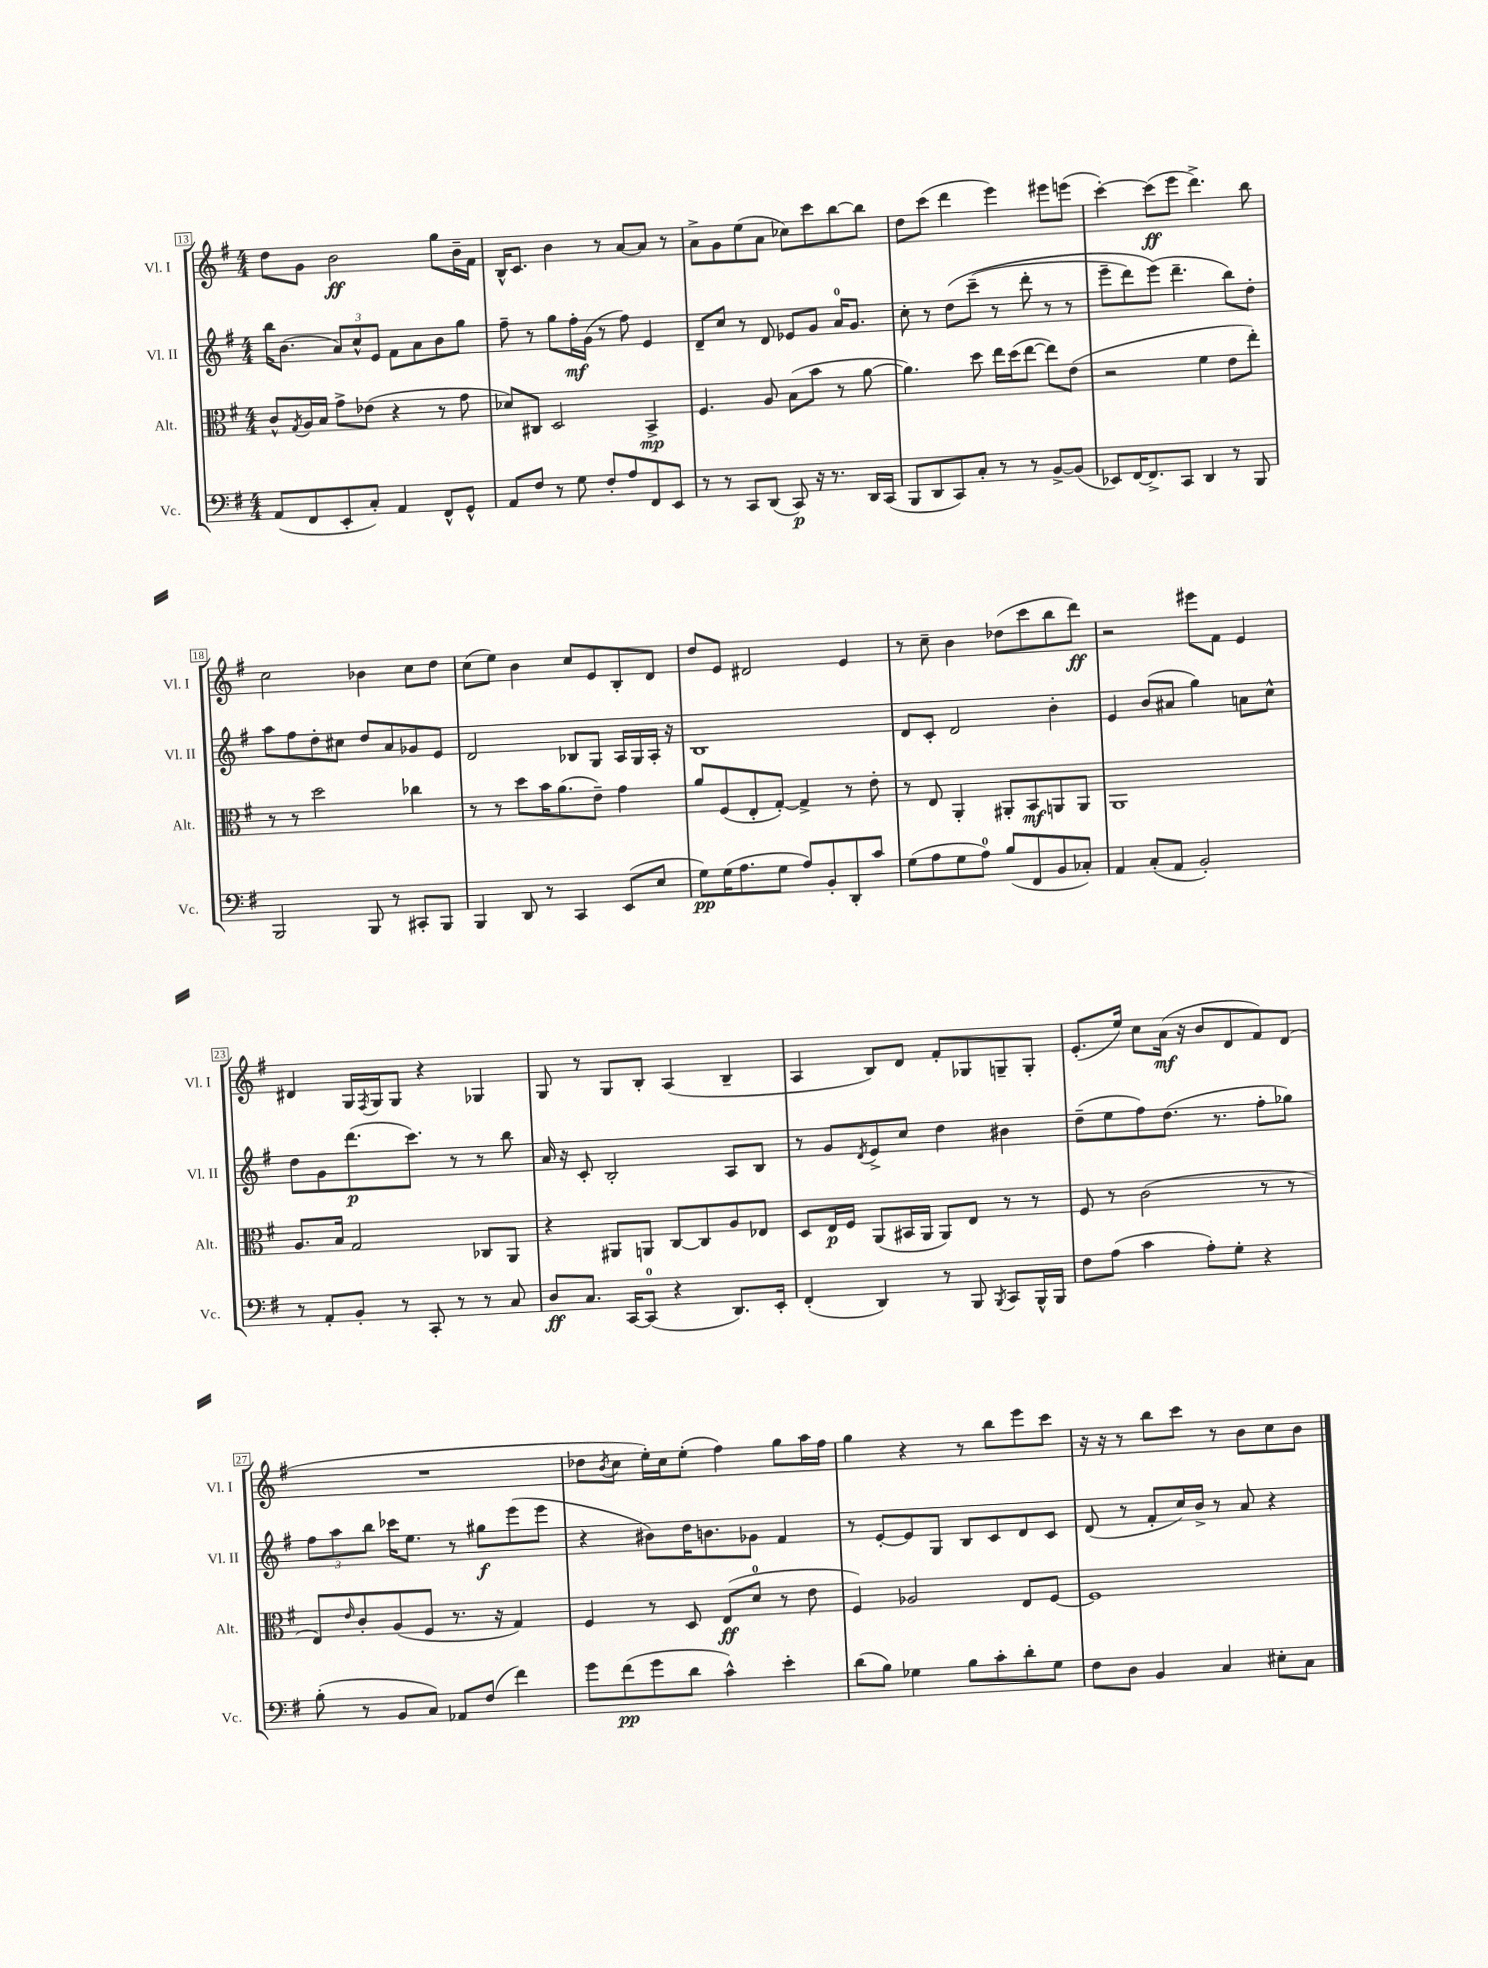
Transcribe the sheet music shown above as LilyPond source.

<<
\new StaffGroup <<
\new Staff = "s0" \with { instrumentName = "Vl. I" shortInstrumentName = "Vl. I" } {
    \clef treble \key g \major \numericTimeSignature \time 4/4
    d''8 g'8 b'2\ff g''8 b'16-- fis'16 |
    b16-^ c'8. b'4 r8 a'8~ a'8 r8 |
    a'8-> g'8 e''8( a'8 ces''8) c'''8 b''8~ b''8 |
    d''8 c'''8( d'''4 e'''4) eis'''8 e'''8( |
    c'''4~-.) c'''8\ff( e'''8 d'''4.->) b''8 |
    c''2 bes'4 c''8 d''8 |
    c''8( e''8) b'4 c''8 e'8 b8-. d'8 |
    d''8 e'8 dis'2 e'4 |
    r8 c''8-- b'4 des''8( c'''8 b''8 d'''8\ff) |
    r2 eis'''8 fis'8 e'4 |
    dis'4 g16 \acciaccatura { fis8 } g16 g8 r4 ges4 |
    g8 r8 g8 b8-. a4( b4-- |
    a4 b8) d'8 fis'8-. ges8 g8-- g8-. |
    e'8.-.( e''16) c''8 a'16\mf( r16 b'8 d'8 fis'8) d'8( |
    R1 |
    des''8 \acciaccatura { b'8 } c''8 e''16-.) c''16 e''8-.( fis''4) g''8 a''16 fis''16 |
    g''4 r4 r8 b''8 e'''8 c'''8 |
    r16 r16 r8 b''8 c'''8 r8 b'8 c''8 b'8 \bar "|." |
}
\new Staff = "s1" \with { instrumentName = "Vl. II" shortInstrumentName = "Vl. II" } {
    \clef treble \key g \major \numericTimeSignature \time 4/4
    b''16 b'8.( \tuplet 3/2 { a'8) c''8-^ e'8 } fis'8 a'8 b'8 g''8 |
    fis''8-- r8 g''8 fis''16-.\mf g'16( r8 fis''8) e'4 |
    d'8-- c''8 r8 d'8 ees'8 g'8 a'16-0 g'8. |
    c''8-. r8 d''8\( c'''8--( r8 d'''8-. r8 r8 |
    e'''8-- d'''8) e'''8(\) d'''4.-- b''8) d''8-. |
    a''8 fis''8 d''8-. cis''8 d''8 a'8 ges'8 e'8 |
    d'2 bes8 g8 a16 g16 a16-. r16 |
    b1 |
    d'8 c'8-. d'2 b'4-. |
    e'4 b'8( ais'8 g''4) a'8 c''8-^ |
    d''8 g'8 d'''8.\p( c'''8.) r8 r8 b''8 |
    a'16 r16 c'8-. b2-. a8 b8 |
    r8 g'8 \acciaccatura { d'8 } e'8-> c''8 d''4 bis'4 |
    d''8--( e''8 fis''8) d''8.( r8. fis''8-. ges''8) |
    \tuplet 3/2 { fis''8 a''8 b''8 } ces'''16 e''8. r8 gis''8\f e'''8( e'''8 |
    r4 bis'8) d''16 b'8. ges'8 fis'4 |
    r8 e'8~-. e'8 g8 b8 c'8 d'8 c'8 |
    d'8( r8 fis'8-. c''16) b'16-> r8 a'8 r4 \bar "|." |
}
\new Staff = "s2" \with { instrumentName = "Alt." shortInstrumentName = "Alt." } {
    \clef alto \key g \major \numericTimeSignature \time 4/4
    c'8-^ \acciaccatura { g8 } a16 b16 g'8-> ees'8( r4 r8 g'8 |
    des'8) cis8 d2 b,4->\mp |
    fis4. a8 b8( b'8 r8 a'8~ |
    a'4.) d''8 e''16 d''16( e''8~ e''8) e'8( |
    r2 fis'4 e'8 e''8-.) |
    r8 r8 d''2 ces''4 |
    r8 r8 d''8 b'16 a'8.( e'8--) g'4 |
    a'8 fis8( e8-. g8~-.) g4-> r8 e'8-. |
    r8 e8 a,4-. ais,8-. b,8\mf a,8 a,8 |
    a,1 |
    a8. b16 g2 ces8 a,8 |
    r4 ais,8 a,8 c8~ c8 a8 ees8 |
    d8 e16\p fis16 a,8( bis,16 a,16 a,8) e8 r8 r8 |
    fis8 r8 c'2( r8 r8 |
    e8) \grace { e'16 } c'8-. a8( fis8 r8. r16 g4) |
    fis4 r8 d8 e8\ff( d'8-0 r8 e'8 |
    fis4) aes2 e8 fis8~ |
    fis1 \bar "|." |
}
\new Staff = "s3" \with { instrumentName = "Vc." shortInstrumentName = "Vc." } {
    \clef bass \key g \major \numericTimeSignature \time 4/4
    a,8( fis,8 e,8-. c8-.) a,4 fis,8-^ g,8-^ |
    a,8 fis8 r8 g8 fis8-. a8 fis,8 e,8 |
    r8 r8 c,8 d,8( c,8\p) r16 r8. d,16 c,16( |
    b,,8 d,8 c,8) c8-. r8 r8 b,8~-> b,8( |
    ees,8) fis,16~ fis,8.-> c,8 d,4 r8 b,,8 |
    b,,2 b,,8 r8 cis,8-. b,,8 |
    b,,4 d,8 r8 c,4 e,8( e8 |
    g8\pp) g16( a8. g8 a8) b,8-. d,8-. c'8 |
    g8( a8 g8 a8-0) b8( fis,8 b,8 ces8-.) |
    a,4 c8-.( a,8 b,2-.) |
    r8 a,8-. b,8-. r8 c,8-. r8 r8 c8 |
    d8\ff c8. c,16~ c,8-0( r4 d,8.) e,16-. |
    fis,4-.( d,4) r8 b,,8 \acciaccatura { b,,8 } c,8 b,,16-^ b,,16 |
    fis8 a8( c'4 a8-.) g8-. r4 |
    b8-.( r8 b,8 c8) aes,8 fis8( fis'4) |
    g'8 fis'8\pp( g'8 d'8 c'4-^) e'4-. |
    d'8( b8) ges4 b8 c'8-. d'8-. ges8 |
    fis8 d8 b,4 c4 eis8-. c8 \bar "|." |
}
>>
>>
\layout { \context { \Score currentBarNumber = #13 \override BarNumber.stencil = #(make-stencil-boxer 0.1 0.3 ly:text-interface::print) } }
